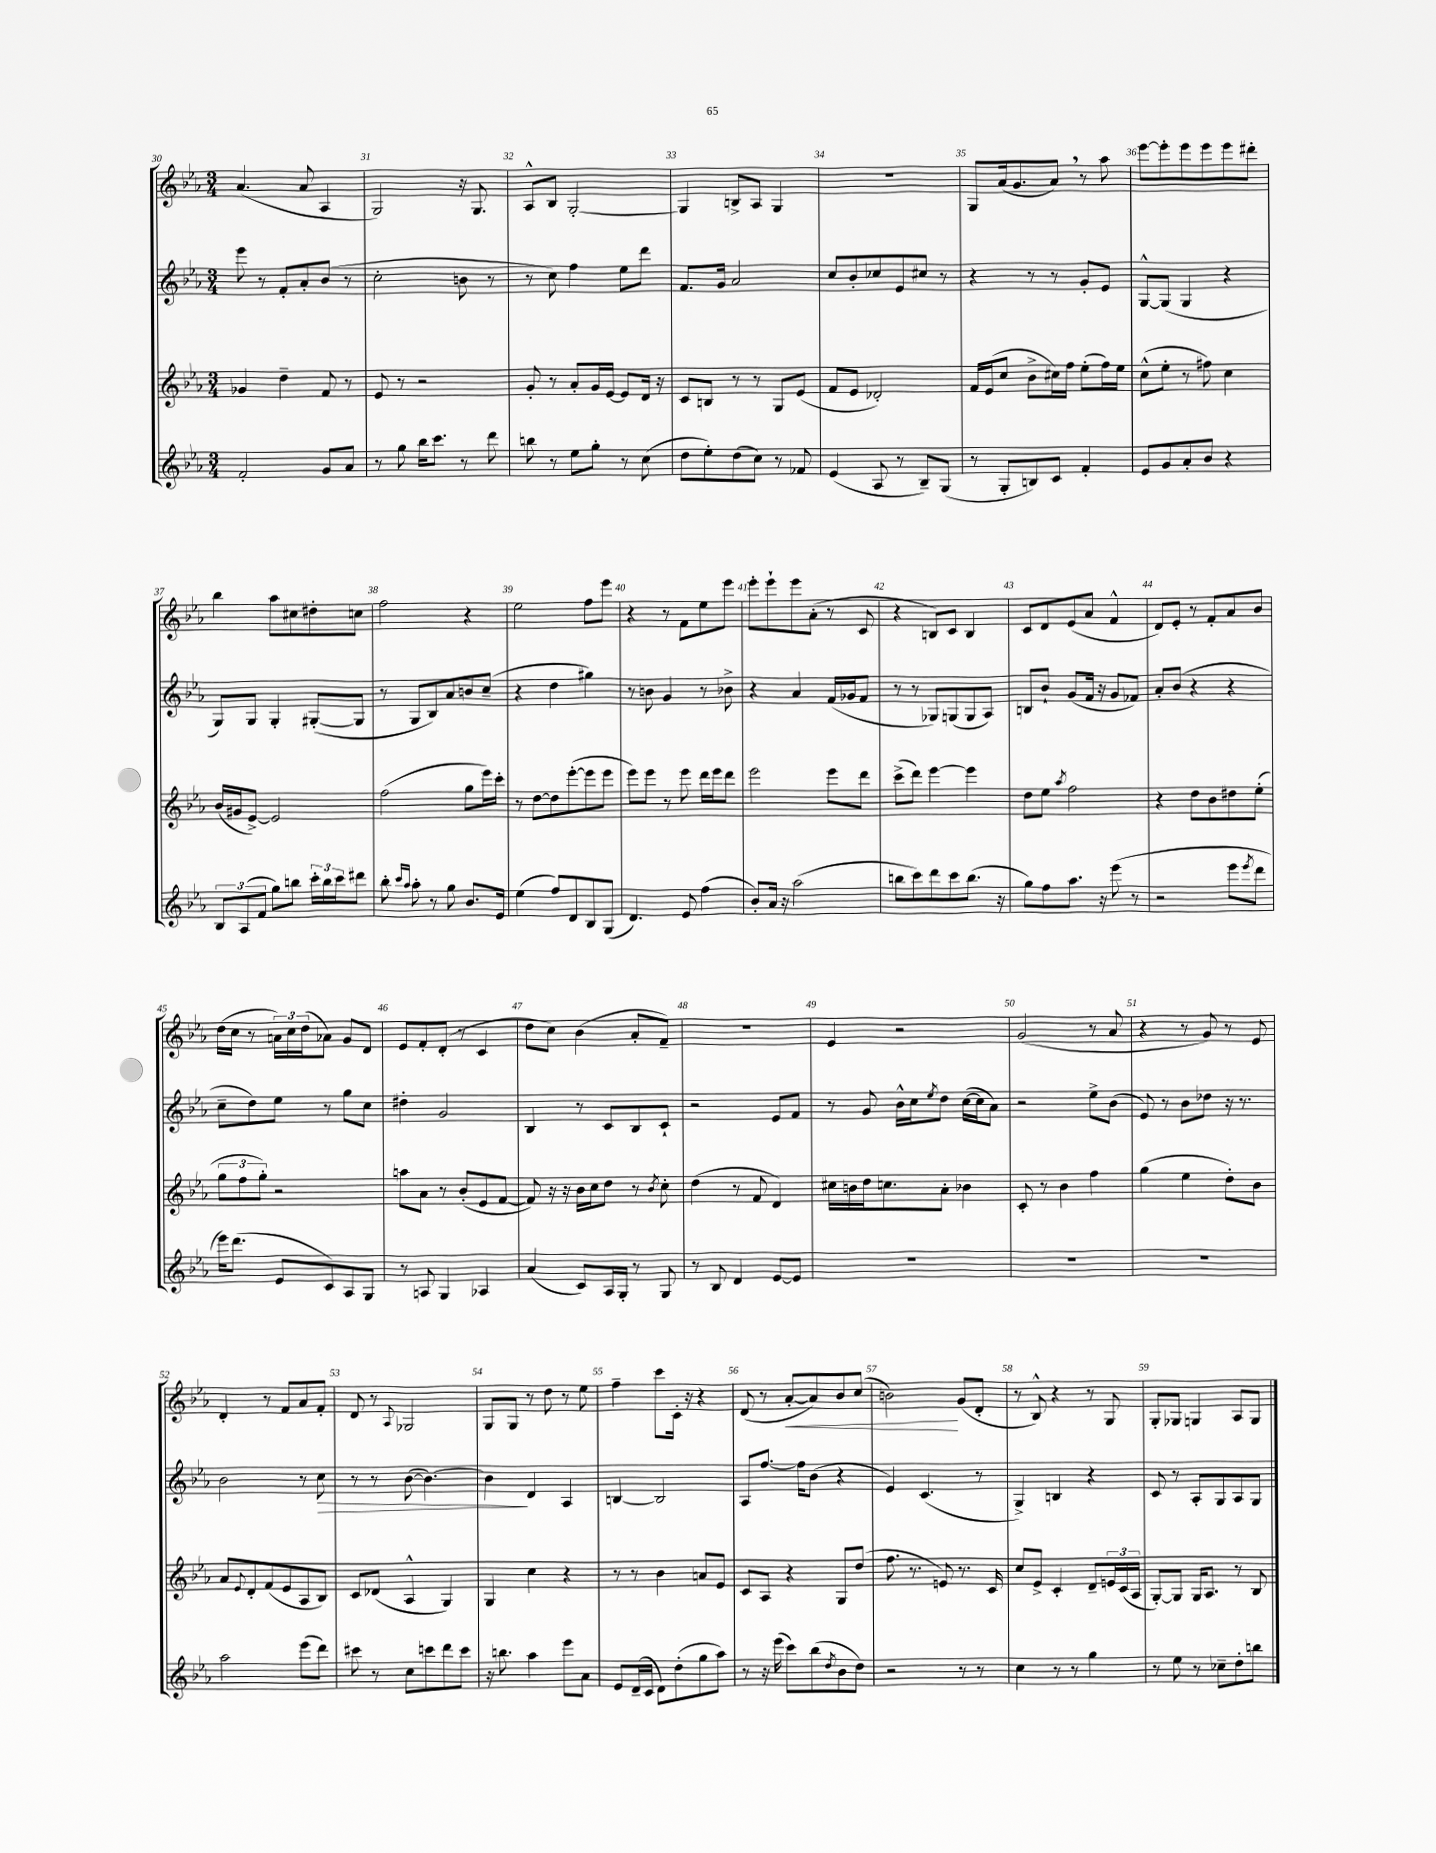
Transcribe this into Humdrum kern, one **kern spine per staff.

**kern	**kern	**kern	**dynam	**kern	**dynam
*part4	*part3	*part2	*part2	*part1	*part1
*staff4	*staff3	*staff2	*staff2	*staff1	*staff1
*clefG2	*clefG2	*clefG2	*	*clefG2	*
*k[b-e-a-]	*k[b-e-a-]	*k[b-e-a-]	*	*k[b-e-a-]	*
*M3/4	*M3/4	*M3/4	*	*M3/4	*
=30	=30	=30	=30	=30	=30
2f'/	4g-X/	8eee-\	.	(4.a-/	.
.	.	8r	.	.	.
.	4dd~\	8f'/L	.	.	.
.	.	8a-'/	.	8a-/	.
8g/L	8f/	(8b-/J	.	4A-/	.
8a-/J	8r	8r	.	.	.
=31	=31	=31	=31	=31	=31
8r	8e-/	2cc'\	.	2G/)	.
8gg\	8r	.	.	.	.
16bb-\KL	2r	.	.	.	.
8.ccc\J	.	.	.	.	.
8r	.	8bn\	.	16r	.
.	.	.	.	8.G/	.
8ddd\	.	8r	.	.	.
=32	=32	=32	=32	=32	=32
8bbn\	8g'/	8r	.	8A-^^/L	.
8r	8r	8cc\)	.	8B-/J	.
8ee-\L	8a-'/L	4ff\	.	[2G'/	.
8gg'\J	16g/L	.	.	.	.
.	[16e-/JJ	.	.	.	.
8r	8e-/L]	8ee-\L	.	.	.
(8cc\	16d/Jk	8ddd\J	.	.	.
.	16r	.	.	.	.
=33	=33	=33	=33	=33	=33
8dd\L	8c/L	8.f/L	.	4G/]	.
8ee-'\)	8Bn/J	.	.	.	.
.	.	16g/Jk	.	.	.
(8dd\	8r	2a-/	.	8Bn^/L	.
8cc\J)	8r	.	.	8A-/J	.
8r	8G/L	.	.	4G/	.
8f-X/	(8e-/J	.	.	.	.
=34	=34	=34	=34	=34	=34
(4e-/	8f/L	8cc/L	.	2.r	.
.	8e-/J	8b-'/	.	.	.
8A-/	2d-X'/)	8cc-X/	.	.	.
8r	.	8e-/	.	.	.
8B-~/L)	.	8cc#X/J	.	.	.
(8G/J	.	8r	.	.	.
=35	=35	=35	=35	=35	=35
8r	16f/LL	4r	.	8G/L	.
.	(16e-/J	.	.	.	.
8G'/L	8cc/J	.	.	(16a-/k	.
.	.	.	.	8.g/	.
8Bn/)	8b-^\L	8r	.	.	.
8c/J	16cc#X\L)	8r	.	8a-,/J)	.
.	16ff\JJ	.	.	.	.
4f'/	(8ee-'\L	8g'/L	.	8r	.
.	16ff\L)	8e-/J	.	8aa-\	.
.	16ee-\JJ	.	.	.	.
=36	=36	=36	=36	=36	=36
8e-/L	(8cc^^\L	[8G^^/L	.	[8eee-\L	.
8g/	8ee-'\J	(8G/J]	.	8eee-'\]	.
8a-'/	8r	4G/	.	8eee-\	.
8b-/J	8ff#X\)	.	.	8eee-\	.
4r	4cc\	4r	.	8eee-\	.
.	.	.	.	8ddd#X'\J	.
!!LO:LB:g=z
=37	=37	=37	=37	=37	=37
12B-/L	(16b-/LL	8G/L)	.	4bb-\	.
.	16g#X/J	.	.	.	.
(12A-/	.	.	.	.	.
.	[8e-^/J)	8G/J	.	.	.
12f/J	.	.	.	.	.
8gg\L)	2e-/]	4G'/	.	8aa-\L	.
8bbn\J	.	.	.	8cc#X\	.
24ccc'\LL	.	([8G#X'/L	.	8dd#X'\	.
24bb\	.	.	.	.	.
24ccc\J	.	.	.	.	.
8ddd#X\J	.	8G#/J]	.	8ccn\J	.
=38	=38	=38	=38	=38	=38
8bb-'\	(2ff\	8r	.	2ff\	.
16qqccc/LL	.	.	.	.	.
16qqaa-/JJ	.	.	.	.	.
8aa-'\	.	8G/L	.	.	.
8r	.	8B-/)	.	.	.
8gg\	.	8a-/	.	.	.
8.b-/L	8gg\L	8bn/	.	4r	.
.	16eee-\L)	(8cc~/J	.	.	.
16e-/Jk	16ccc'\JJ	.	.	.	.
=39	=39	=39	=39	=39	=39
(4ee-\	8r	4r	.	2ee-\	.
.	[8dd\L	.	.	.	.
8ff/L)	8dd\]	4dd\	.	.	.
8d/	([8eee-'\	.	.	.	.
8B-/	8eee-\]	4gg#X\)	.	8ff\L	.
(8G/J	8eee-\J	.	.	8eee-\J	.
=40	=40	=40	=40	=40	=40
4.d/)	8eee-\L)	8r	.	4r	.
.	8eee-\J	8bn\	.	.	.
.	8r	4g/	.	8r	.
8e-/	8eee-\	.	.	8f\L	.
(4ff\	16ddd\LL	8r	.	8ee-\	.
.	16eee-\J	.	.	.	.
.	8ddd\J	8b-X^\	.	8eee-\J	.
=41	=41	=41	=41	=41	=41
8b-'/L)	2eee-\	4r	.	8eee-'\L	.
16a-/Jk	.	.	.	8eee-`\	.
16r	.	.	.	.	.
(2aa-\	.	4a-/	.	8eee-\	.
.	.	.	.	(8a-'\J	.
.	8eee-\L	(16f/LL	.	8r	.
.	.	16g-X/J	.	.	.
.	8ddd\J	8f/J	.	8c/	.
=42	=42	=42	=42	=42	=42
8bbn\L	(8ccc^\L	8r	.	4r	.
8ccc\)	8ddd\J)	8r	.	.	.
8ddd\	[4eee-\	8G-X/L)	.	8Bn/L)	.
8ccc\	.	(8Gn/	.	8c/J	.
(8.bb\J	4eee-\]	8G/	.	4B/	.
.	.	8A-/J)	.	.	.
16r	.	.	.	.	.
=43	=43	=43	=43	=43	=43
8gg\L)	8dd\L	8Bn/L	.	8c/L	.
8ff\	8ee-\J	8b-`/J	.	8d/	.
.	8qaa-/	.	.	.	.
8.aa-\J	2ff\	(8g/L	.	(8e-/	.
.	.	16f/Jk	.	8a-/J	.
16r	.	16r	.	.	.
(8eee-\	.	8g/L	.	4f^^/	.
8r	.	8f-X/J)	.	.	.
=44	=44	=44	=44	=44	=44
2r	4r	8a-'/L	.	8d/L)	.
.	.	(8b-/J	.	8e-'/J	.
.	8dd\L	4r	.	8r	.
.	8b-\	.	.	8f'/L	.
8eee-\L	8dd#X\	4r	.	8a-/	.
8qeee-/	.	.	.	.	.
8ddd\J	(8ee-'\J	.	.	8b-/J	.
!!LO:LB:g=z
=45	=45	=45	=45	=45	=45
16eee-\KL)	12gg\L	8cc~\L	.	(16dd\LL	.
(8.ddd\J	.	.	.	16cc\JJ	.
.	12ff\	.	.	.	.
.	.	8dd\)	.	8r	.
.	12gg'\J)	.	.	.	.
8e-/L	2r	8ee-\J	.	24an\LL)	.
.	.	.	.	24cc\	.
.	.	.	.	(24dd\J	.
8c/)	.	8r	.	8a-X\J)	.
8A-/	.	8gg\L	.	8g/L	.
8G/J	.	8cc\J	.	8d/J	.
=46	=46	=46	=46	=46	=46
8r	8aan\L	4dd#X'\	.	8e-/L	.
8An/	8a-\J	.	.	8f'/	.
4G/	8r	2g/	.	(8d'/J	.
.	(8b-'/L	.	.	8r	.
4A-X/	8e-/	.	.	4c/	.
.	[8f/J	.	.	.	.
=47	=47	=47	=47	=47	=47
(4a-/	8f/])	4B-/	.	8dd\L	.
.	16r	.	.	8cc\J)	.
.	16r	.	.	.	.
8c/L)	16b-\LL	8r	.	(4b-\	.
.	16cc\J	.	.	.	.
16A-/L	8dd\J	8c/L	.	.	.
16G'/JJ	.	.	.	.	.
8r	8r	8B-/	.	8a-'/L	.
.	8qb-/	.	.	.	.
8G/	8cc'\	8c`/J	.	8f~/J)	.
=48	=48	=48	=48	=48	=48
8r	(4dd\	2r	.	2.r	.
8B-/	.	.	.	.	.
4d/	8r	.	.	.	.
.	8f/	.	.	.	.
[8e-/L	4d/)	8e-/L	.	.	.
8e-/J]	.	8f/J	.	.	.
=49	=49	=49	=49	=49	=49
2.r	16cc#X\LL	8r	.	4e-/	.
.	16bn\	.	.	.	.
.	16dd\J	8g/	.	.	.
.	8.ccn\	.	.	.	.
.	.	16b-^^\LL	.	2r	.
.	.	16cc\J	.	.	.
.	.	8qee-/	.	.	.
.	8a-'\J	8dd\J	.	.	.
.	4b-X\	([16cc\LL	.	.	.
.	.	16cc\J]	.	.	.
.	.	8a-\J)	.	.	.
=50	=50	=50	=50	=50	=50
2.r	8c'/	2r	.	(2g/	.
.	8r	.	.	.	.
.	4b-\	.	.	.	.
.	4ff\	8ee-^\L	.	8r	.
.	.	(8b-\J	.	8a-/	.
=51	=51	=51	=51	=51	=51
2.r	(4gg\	8e-/)	.	4r	.
.	.	8r	.	.	.
.	4ee-\	8b-\L	.	8r	.
.	.	8dd-X\J	.	8g/)	.
.	8dd'\L)	16r	.	8r	.
.	.	8.r	.	.	.
.	8b-\J	.	.	8e-/	.
!!LO:LB:g=z
=52	=52	=52	=52	=52	=52
2aa-\	8a-/L	2b-\	.	4d'/	.
.	8qqe-/	.	.	.	.
.	8d'/	.	.	.	.
.	(8f/	.	.	8r	.
.	8e-/	.	.	8f/L	.
(8eee-\L	8A-/	8r	.	8a-/	.
!	!	!	!LO:HP:b	!	!
8ddd\J)	8B-/J)	8cc\	>	8f'/J	.
=53	=53	=53	=53	=53	=53
8ccc#X\	8c/L	8r	.	8d/	.
8r	(8d-X/J	8r	.	8r	.
.	.	.	.	8qqA-/	.
8cc\L	4A-^^/	([8b-\	.	2G-X/	.
8cccn\	.	4.b-\_)	.	.	.
8ddd\	4G/)	.	.	.	.
8ccc\J	.	.	.	.	.
=54	=54	=54	=54	=54	=54
16r	4G/	4b-\]	.	8G/L	.
8.bbn\	.	.	.	.	.
.	.	.	.	8G/J	.
4aa-\	4cc\	4d/	]	8r	.
.	.	.	.	8dd\	.
8eee-\L	4r	4A-/	.	8r	.
8a-\J	.	.	.	8ee-\	.
=55	=55	=55	=55	=55	=55
8e-/L	8r	[4Bn/	.	4ff~\	.
(16d~/L	8r	.	.	.	.
16c/JJ	.	.	.	.	.
8d\L)	4b-\	2B/]	.	8ccc\L	.
(8dd'\	.	.	.	16c'\Jk	.
.	.	.	.	16r	.
8gg\	8an/L	.	.	4r	.
8aa-\J)	8e-/J	.	.	.	.
=56	=56	=56	=56	=56	=56
8r	8c/L	8A-/L	.	(8d/	.
16r	8A-/J	[8.ff/J	.	8r	.
(16eee-\	.	.	.	.	.
!	!	!	!	!	!LO:HP:b
8ccc\L)	4r	.	.	[8a-'/L	<
.	.	16ff\KL]	.	.	.
(8bb-\	.	(8b-\J	.	8a-/])	.
8qdd/	.	.	.	.	.
8b-\	8G/L	4r	.	8b-/	.
8dd\J)	(8dd/J	.	.	(8cc/J	.
=57	=57	=57	=57	=57	=57
2r	8.ff\	4e-/)	.	2bn\)	.
.	8.r	.	.	.	.
.	.	(4.c/	.	.	.
.	8en/)	.	.	.	.
8r	8.r	.	.	(8g/L	[
8r	.	8r	.	8d'/J	.
.	16c/	.	.	.	.
=58	=58	=58	=58	=58	=58
4cc\	8cc/L	4G^/)	.	8r	.
.	8e-^/J	.	.	8B-^^/)	.
8r	4c'/	4Bn/	.	4r	.
8r	.	.	.	.	.
4gg\	8d~/L	4r	.	8r	.
.	24en/L	.	.	8G/	.
.	(24c/	.	.	.	.
.	24A-/JJ	.	.	.	.
=59	=59	=59	=59	=59	=59
8r	[8G'/L)	8c/	.	8G'/L	.
8ee-\	8G/J]	8r	.	8G-X/J	.
8r	16G/KL	8A-'/L	.	4Gn/	.
.	8.A-/J	.	.	.	.
8cc-X~\L	.	8G/	.	.	.
8dd'\	8r	8A-/	.	8A-/L	.
8bbn\J	8B-/	8G/J	.	8G/J	.
==	==	==	==	==	==
*-	*-	*-	*-	*-	*-
